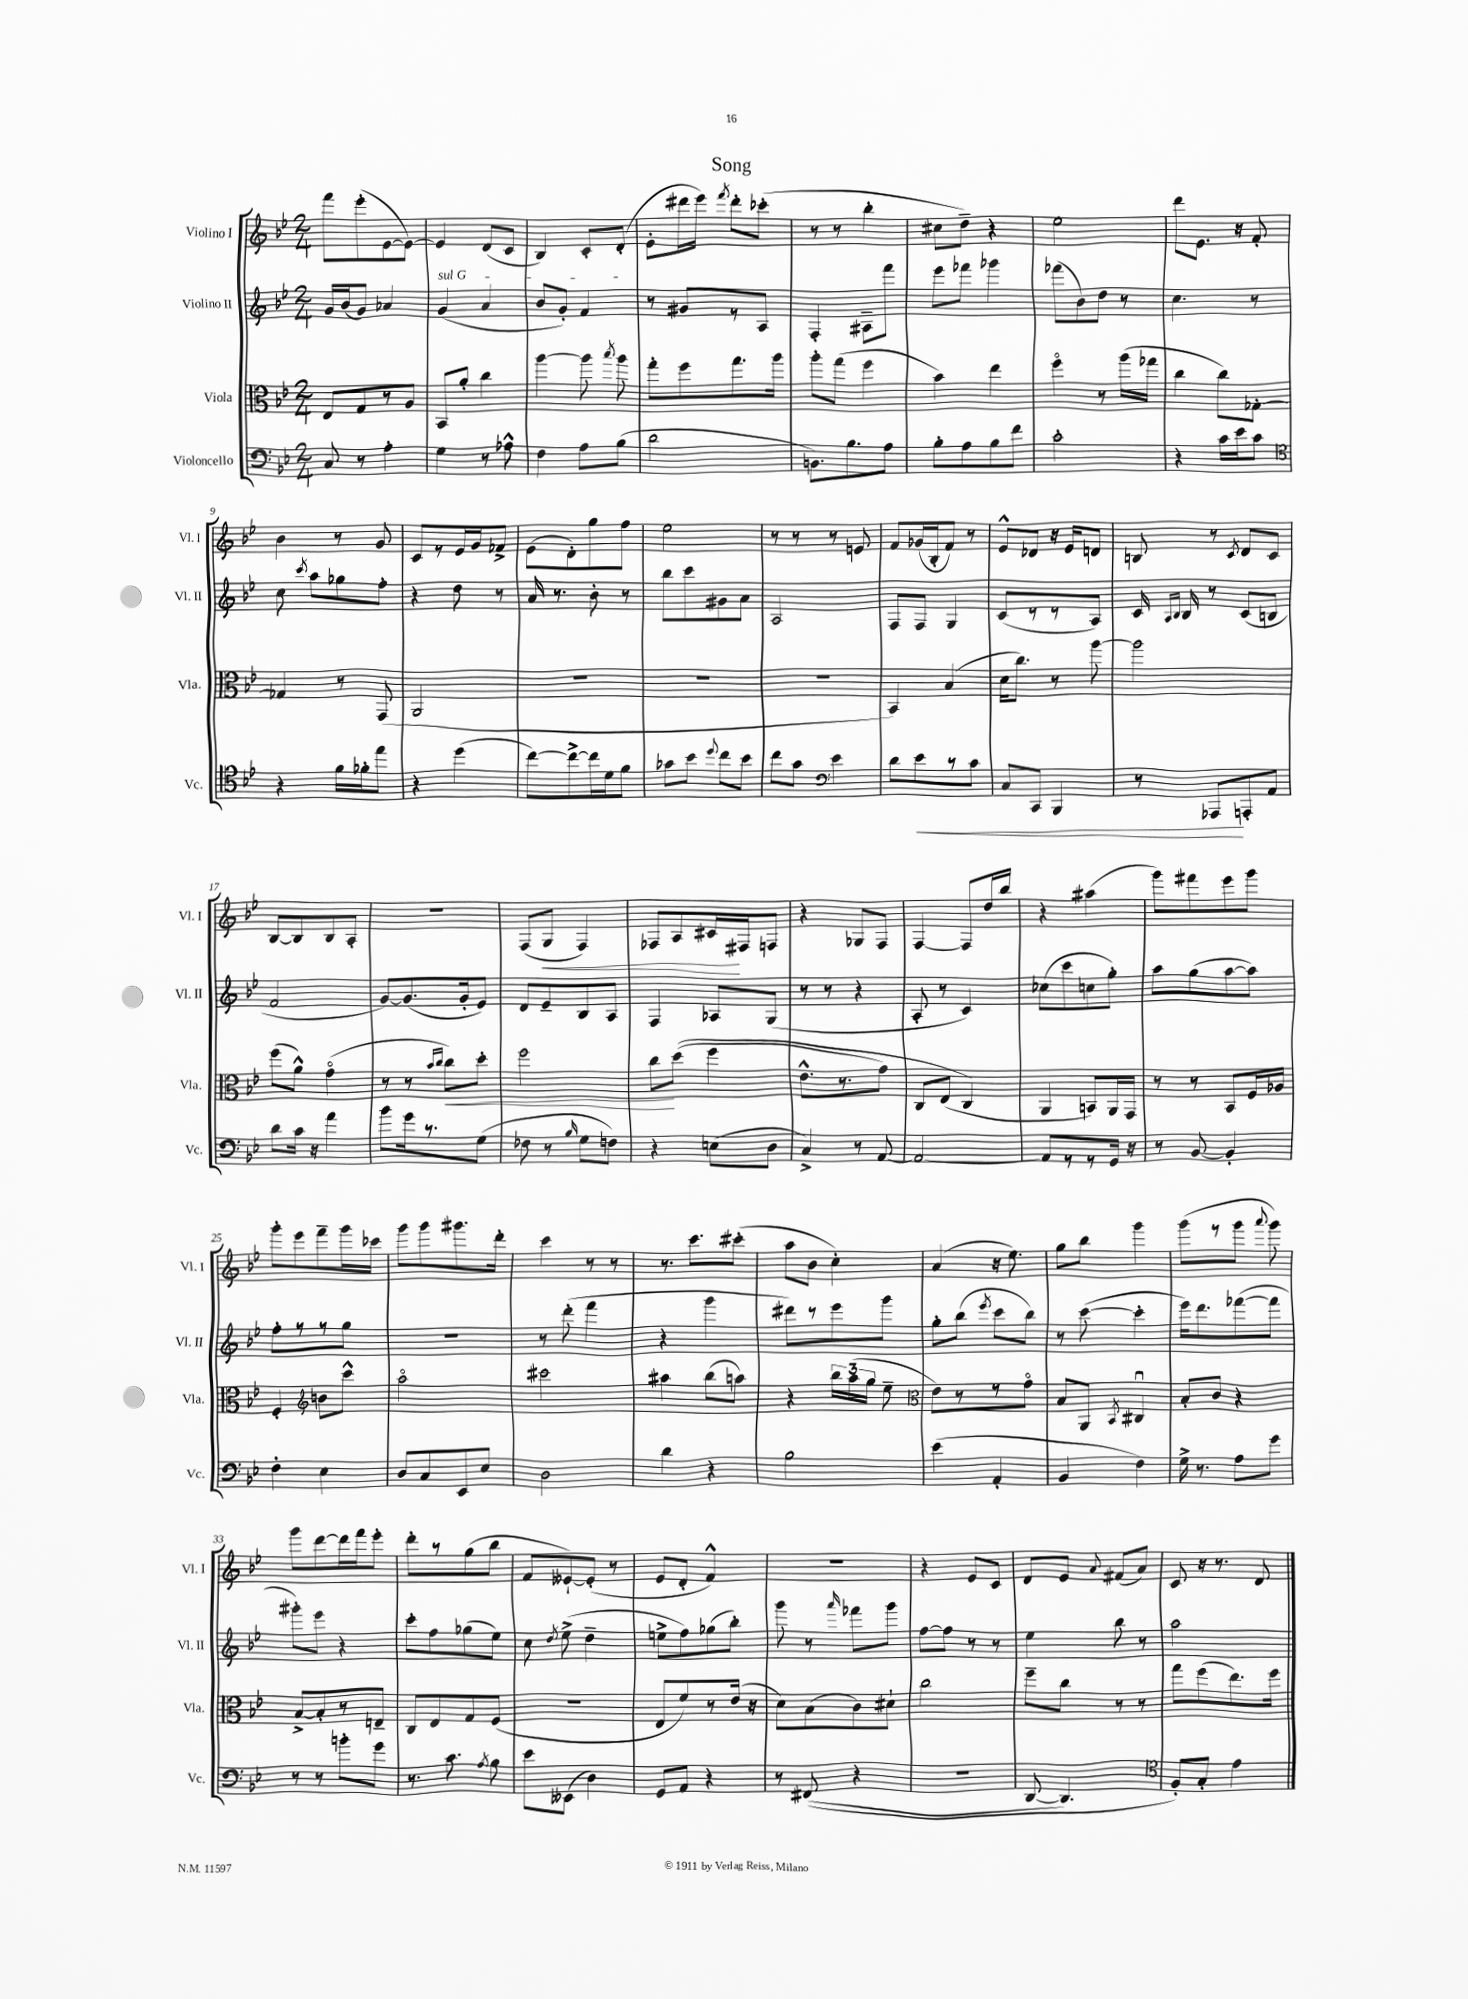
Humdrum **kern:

**kern	**kern	**kern	**kern
*staff4	*staff3	*staff2	*staff1
*clefF4	*clefC3	*clefG2	*clefG2
*k[b-e-]	*k[b-e-]	*k[b-e-]	*k[b-e-]
*M2/4	*M2/4	*M2/4	*M2/4
8C	8E-	16g	8fff
.	.	(16b-	.
8r	8G	8g)	(8eee-'
4A'	8r	4a-	[8e-
.	8A	.	8e-_)
=	=	=	=
4G	8BB-	(4g	4e-]
.	8a'	.	.
8r	4cc	4a	(8d
8A-^^	.	.	8c
=	=	=	=
4F	[4aa	8b-	4B-)
.	.	8g')	.
8A	8aa]	4f	8c'
.	8qbb-	.	.
(8B-	8aa	.	(8d'
=	=	=	=
2d	8gg'	8r	8e-'
.	8ff	8g#	16ddd#
.	.	.	16eee-)
.	.	.	8qfff
.	8.gg	8r	8ddd#'
.	.	8A	(8ccc-'
.	16aa	.	.
=	=	=	=
8.BB)	8aa'	4F'	8r
.	(8gg	.	8r
8.B-	.	.	.
.	4ff	8A#~	4bb-'
8A	.	8fff	.
=	=	=	=
8B-'	4b-)	8eee-	8cc#
8A	.	8fff-	8dd~)
8B-	4ee-	4ggg-	4r
8f	.	.	.
=	=	=	=
2c'	4ffo	(8fff-	2ee-
.	.	8b-)	.
.	8r	8dd	.
.	(16aa	8r	.
.	16gg-	.	.
=	=	=	=
4r	4cc	4.cc	8ddd
.	.	.	8.e-
16c	8cc)	.	.
16e-	.	.	16r
8c	[8G-'	8r	8f'
=	=	=	=
*clefC4	*	*	*
4r	4G-]	8cc	4b-
.	.	8qccc	.
.	.	8aa	.
16f	8r	8gg-	8r
16f-'	.	.	.
8ee-	(8GG	8ff'	8g
=	=	=	=
4r	2AA	4r	8c
.	.	.	8r
(4dd	.	8dd	16e-
.	.	.	16g
.	.	8r	8f-^
=	=	=	=
[8cc)	2r	16a	(8e-
.	.	8.r	.
8cc^_	.	.	8d')
16cc]	.	8b-'	8gg
16d	.	.	.
8f	.	8r	8ff
=	=	=	=
8g-	2r	8bb-	2ee-
8b-	.	8ccc	.
8qqdd	.	.	.
8cc	.	8g#	.
8b-	.	8a	.
=	=	=	=
8cc	2r	2A	8r
8g	.	.	8r
*clefF4	*	*	*
4e-	.	.	8r
.	.	.	8e
=	=	=	=
8d	4BB-)	8F	8f
8e-	.	8F	(16g-
.	.	.	16B-'
8r	(4B-	4G	8f)
8c	.	.	8r
=	=	=	=
8C	16d	(8c	8e-^^
.	8.cc)	.	.
8CC	.	8r	8d-
4BBB-	8r	8r	16r
.	.	.	16e-
.	[8aa	8A)	8d
=	=	=	=
8r	2aa]	16c	8B
.	.	16qqA	.
.	.	16qqB-	.
.	.	16B-	.
8AAA-	.	8r	8r
.	.	.	8qc
8AAA'	.	(8c	8d
8AA	.	8B	8c
=	=	=	=
8d	(8ff	2f	[8B-
16c	8a^^)	.	8B-]
16r	.	.	.
4a	(4go	.	8B-
.	.	.	8A'
=	=	=	=
8b-	8r	[8g)	2r
16g	8r	(8.g]	.
8.r	.	.	.
.	16qqb-	.	.
.	16qqcc	.	.
.	8cc)	.	.
.	.	16g'	.
(8G	8dd'	8e-)	.
=	=	=	=
8F-	2ff	8d	(8F
8r	.	8e-~	8G
16qqB-	.	.	.
8G	.	8B-	4F)
8F)	.	8A	.
=	=	=	=
4r	8cc	4F	8F-
.	&((8dd	.	8A
(8E	4ff	8A-	16c#
.	.	.	16F#
8D	.	(8G	8F
=	=	=	=
4C^)	8.e-^^	8r	4r
.	.	8r	.
.	8.r	.	.
8r	.	4r	8G-
[8AA	8g)	.	8F
=	=	=	=
2AA_	8C	8A'	[4F
.	(8E-	8r	.
.	4C&)	4c)	8F]
.	.	.	16dd
.	.	.	16bb-
=	=	=	=
8AA]	4AA	(8cc-	4r
8r	.	8ccc	.
8r	8BB)	8cc	(4aa#
16GG	16AA	8gg')	.
16r	16GG	.	.
=	=	=	=
8r	8r	8aa	8ggg)
[8BB-	8r	(8gg	8fff#
4BB-']	8BB-	[8aa	8eee-
.	16F	8aa])	8ggg
.	16A-	.	.
=	=	=	=
4F'	4F'	8ff'	8ggg'
.	.	8r	8eee-
*	*clefG2	*	*
4E-	8b	8r	8fff~
.	8ccc^^	8gg	16ggg
.	.	.	16ccc-
=	=	=	=
8D	2aao	2r	8ggg
8C	.	.	8ggg
8EE-	.	.	8.ggg#
8E-	.	.	.
.	.	.	16ddd'
=	=	=	=
2D	2ccc#	8r	4ccc
.	.	(8ddd'	.
.	.	4fff	8r
.	.	.	8r
=	=	=	=
4d	4aa#	4r	8.r
.	.	.	8.ccc
4r	(8bb-	4ggg	.
.	8aa)	.	(8ccc#'
=	=	=	=
2B-	4r	8ddd#)	8aa
.	.	8r	8b-
.	24bb-	8eee-	4cc')
.	(24aa	.	.
.	24gg	.	.
.	8ee-~	8ggg	.
=	=	=	=
*	*clefC3	*	*
(4e-	8e-)	8gg'	(4a
.	8r	(8bb-	.
.	.	8qeee-	.
4AA'	8r	8ccc	16r
.	.	.	8.ee-)
.	8go	8bb-)	.
=	=	=	=
4BB-	8B-	8r	8gg
.	8AA	([8ccc	8bb-
.	8qBB-	.	.
4F)	4C#u	4ccc']	4ggg
=	=	=	=
16G^	8B-'	16eee-)	(8ggg
8.r	.	8.ddd	.
.	8c	.	8r
8A	4r	([8fff-	8ggg
.	.	.	8qqaaa
8g	.	8fff-]	8ggg)
=	=	=	=
8r	[8B-^	8ggg#')	8ggg
8r	8B-']	8eee-	[8ddd
8b'	8r	4r	16ddd]
.	.	.	16fff
8g	8E~	.	8eee-'
=	=	=	=
8.r	8C	8ccc'	8ddd'
.	8E-	8ff	8r
8.c	.	.	.
.	8G	(8gg-	(8gg
8qA	.	.	.
8B-	(8F	8ee-)	8bb-
=	=	=	=
8e-	2r	8cc	8f
.	.	8qdd	.
(8EE--	.	(8ee-^	[8e--`)
4D)	.	4dd~	(8e--']
.	.	.	8r
=	=	=	=
8GG	8E-	8ee^	8e-
8AA	8f)	8ff)	8d'
4r	8r	(8gg-	4f^^)
.	(16e-	8bb-')	.
.	16r	.	.
=	=	=	=
8r	8d)	8ggg	2r
&((8FF#	(8B-	8r	.
.	.	16qqaaa	.
4r	8c)	8fff-	.
.	8d#`	8ggg	.
=	=	=	=
2r	2cc	[8ff	4r
.	.	8ff]	.
.	.	8r	8e-
.	.	8r	8c
=	=	=	=
[8DD	8ff~	4ee-	8d
4.DD])	8cc	.	8e-
.	.	.	8qqa
.	8r	8bb-	(8f#
.	8r	8r	8a)
=	=	=	=
*clefC4	*	*	*
8F'&)	8gg	2aa	8c
8G'	(8ff	.	16r
.	.	.	8.r
4e-	8.ee-)	.	.
.	.	.	8d
.	16ff	.	.
==	==	==	==
*-	*-	*-	*-
